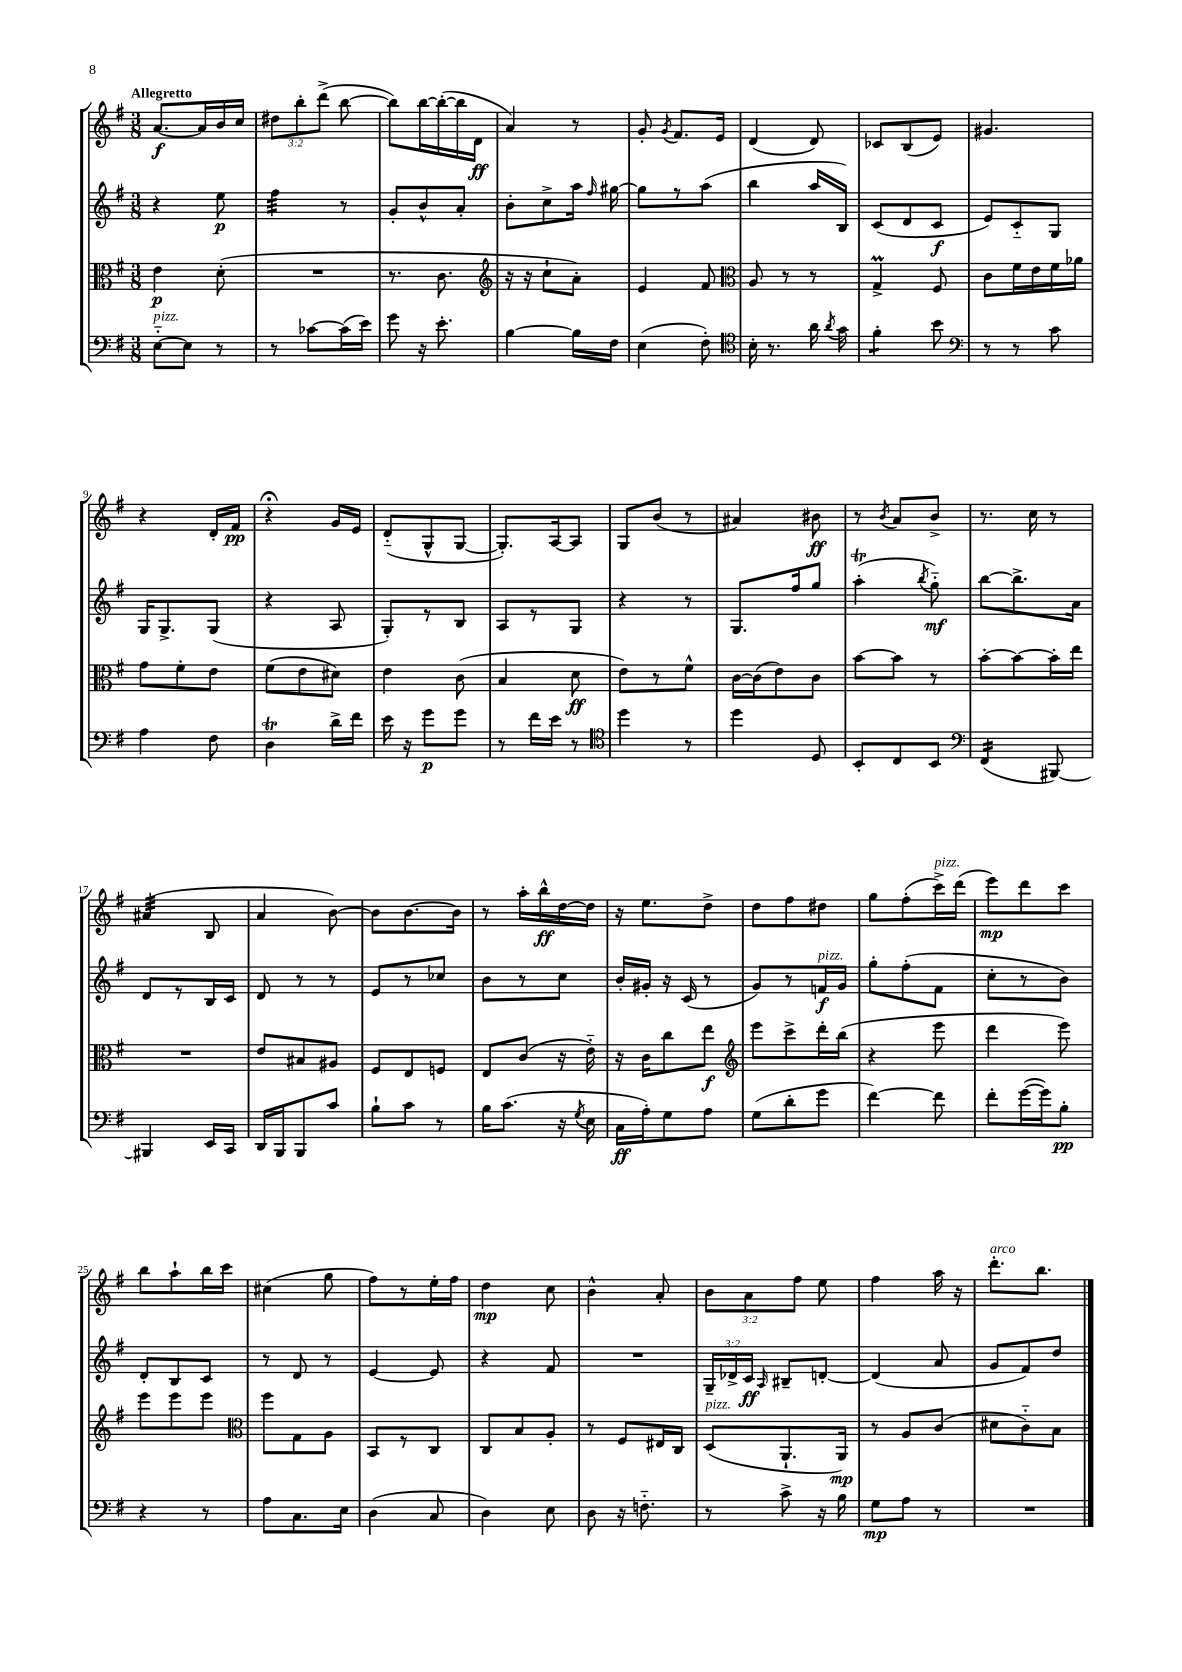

**kern	**kern	**kern	**kern
*staff4	*staff3	*staff2	*staff1
*clefF4	*clefC3	*clefG2	*clefG2
*k[f#]	*k[f#]	*k[f#]	*k[f#]
*M3/8	*M3/8	*M3/8	*M3/8
[8E'~	4e	4r	[8.a
8E]	.	.	.
.	.	.	16a]
8r	(8d'	8ee	16b
.	.	.	16cc
=	=	=	=
8r	4.r	4ff#	12dd#
.	.	.	12bb'
[8c-	.	.	.
.	.	.	(12ddd^
(16c-]	.	8r	[8bb
16e)	.	.	.
=	=	=	=
8g	8.r	8g'	8bb])
16r	.	8b^^	[16bb
8.e'	8.c	.	(16bb'_
.	.	8a'	16bb]
.	.	.	16d
=	=	=	=
*	*clefG2	*	*
[4B	16r	8b'	4a)
.	16r	.	.
.	8cc`	8cc^	.
16B]	8a')	16aa	8r
.	.	16qqff#	.
16F#	.	[16gg#	.
=	=	=	=
(4E	4e	8gg#]	8g'
.	.	.	8qg
.	.	8r	8.f#
8F#')	8f#	(8aa	.
.	.	.	16e
=	=	=	=
*clefC4	*clefC3	*	*
16B'	8A	4bb	(4d
8.r	.	.	.
.	8r	.	.
16a	8r	16aa	8d)
8qa	.	.	.
16g	.	16B)	.
=	=	=	=
4f#'	4G^	(8c	8c-
.	.	8d	(8B
8b	8F#	8c	8e)
=	=	=	=
*clefF4	*	*	*
8r	8c	8e)	4.g#
8r	16f#	8c'~	.
.	16e	.	.
8c	16f#	8G	.
.	16a-	.	.
=	=	=	=
4A	8g	16G	4r
.	.	8.G^	.
.	8f#'	.	.
8F#	8e	(8G	16d'
.	.	.	16f#
=	=	=	=
4D	(8f#	4r	4r;
.	8e	.	.
16d^	8d#)	8A	16g
16f#	.	.	16e
=	=	=	=
16e	4e	8G')	(8d'~
16r	.	.	.
8g	.	8r	8G^^
8g	(8c	8B	[8G
=	=	=	=
8r	4B	8A	8.G'])
16f#	.	8r	.
16e	.	.	[16A
8r	8d	8G	8A]
=	=	=	=
*clefC4	*	*	*
4dd	8e)	4r	8G
.	8r	.	(8b
8r	8f#^^	8r	8r
=	=	=	=
4dd	[16c	8.G	4a#)
.	(16c]	.	.
.	8e)	.	.
.	.	16ff#	.
8D	8c	8gg	8b#
=	=	=	=
8BB'	[8b	(4aa'	8r
.	.	.	8qb
8C	8b]	.	8a
.	.	8qbb	.
8BB	8r	8gg'~)	8b^
=	=	=	=
*clefF4	*	*	*
(4FF#	[8b'	[8bb	8.r
.	8b_	8.bb^]	.
.	.	.	16cc
[8BBB#)	16b']	.	8r
.	16ee	16a	.
=	=	=	=
4BBB#]	4.r	8d	(4a#
.	.	8r	.
16EE	.	16B	8B
16CC	.	16c	.
=	=	=	=
16DD	8e	8d	4a
16BBB	.	.	.
8BBB	8B#	8r	.
8c	8A#	8r	[8b)
=	=	=	=
8B`	8F#	8e	8b]
8c	8E	8r	[8.b
8r	8F	8cc-	.
.	.	.	16b]
=	=	=	=
16B	8E	8b	8r
(8.c	.	.	.
.	(8c	8r	16aa'
.	.	.	16bb^^
16r	16r	8cc	[16dd
8qG	.	.	.
16E	16e'~)	.	16dd]
=	=	=	=
16C	16r	16b'	16r
16A')	16c	16g#'	8.ee
8G	8cc	16r	.
.	.	(16c	.
8A	8ee	8r	8dd^
=	=	=	=
*	*clefG2	*	*
(8G	8eee	8g)	8dd
8d'	8ccc^	8r	8ff#
8g	16ddd'	16f	8dd#
.	(16bb	16g	.
=	=	=	=
[4f#)	4r	8gg'	8gg
.	.	(8ff#'	(8ff#'
8f#]	8eee	8f#	16ccc^)
.	.	.	(16ddd
=	=	=	=
8f#'	4ddd	8cc'	8eee)
([16g	.	8r	8ddd
16g])	.	.	.
8B'	8eee)	8b)	8ccc
=	=	=	=
4r	8eee	8d'	8bb
.	8eee	8B	8aa`
8r	8eee	8c	16bb
.	.	.	16ccc
=	=	=	=
*	*clefC3	*	*
8A	8ff#	8r	(4cc#
8.C	8G	8d	.
.	8A	8r	8gg
16E	.	.	.
=	=	=	=
(4D	8BB	[4e	8ff#)
.	8r	.	8r
8C	8C	8e]	16ee'
.	.	.	16ff#
=	=	=	=
4D)	8C	4r	4dd
.	8B	.	.
8E	8A'	8f#	8cc
=	=	=	=
8D	8r	4.r	4b^^
16r	8F#	.	.
8.F'~	.	.	.
.	16E#	.	8a'
.	16C	.	.
=	=	=	=
8r	(8D	24G~	12b
.	.	24d-^	.
.	.	24c	12a
.	.	16qqA	.
8c^	8.AA`	8B#~	.
.	.	.	12ff#
16r	.	[8d'	8ee
16B	16AA)	.	.
=	=	=	=
8G	8r	(4d]	4ff#
8A	8A	.	.
8r	(8c	8a	16aa
.	.	.	16r
=	=	=	=
4.r	8d#	8g	8.ddd'
.	8c'~)	8f#)	.
.	.	.	8.bb
.	8B	8dd	.
==	==	==	==
*-	*-	*-	*-
